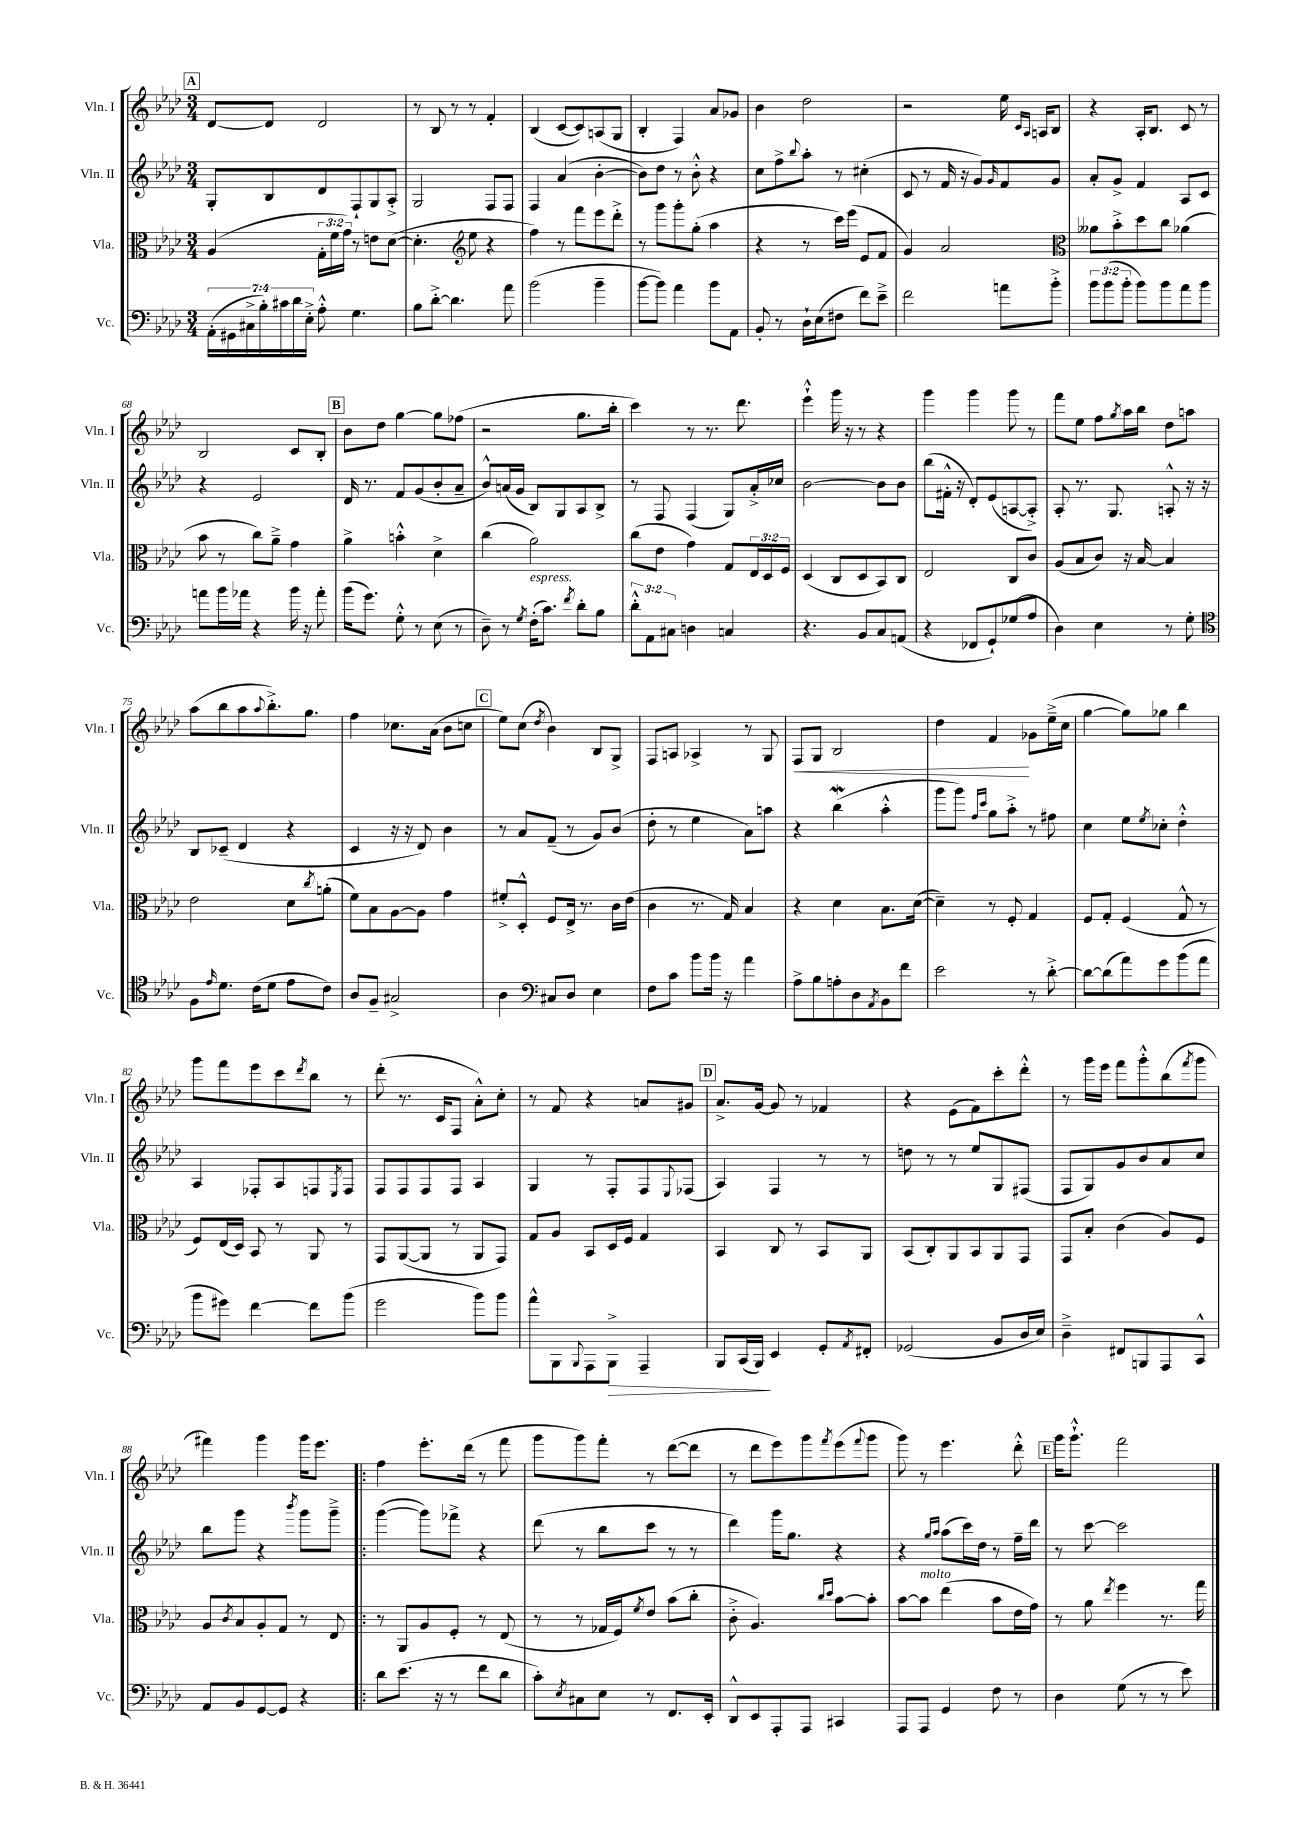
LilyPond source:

<<
\new StaffGroup <<
\new Staff = "s0" \with { instrumentName = "Vln. I" shortInstrumentName = "Vln. I" } {
    \clef treble \key aes \major \numericTimeSignature \time 3/4
    \mark \markup { \box "A" } des'8~ des'8 des'2 |
    r8 bes8 r8 r8 f'4-. |
    bes4( c'8~ c'8) a8( g8 |
    bes4-. f4) aes'8 ges'8 |
    bes'4 des''2 |
    r2 ees''16 \grace { c'16 aes16 } a16 bes8 |
    r4 aes16-. bes8. c'8 r8 |
    bes2 c'8 bes8-. |
    \mark \markup { \box "B" } bes'8 des''8 g''4~ g''8 fes''8( |
    r2 g''8. bes''16-. |
    c'''4) r8 r8. des'''8. |
    ees'''4-!-^ g'''16 r16 r8 r4 |
    g'''4 g'''4 g'''8 r8 |
    f'''8 ees''8 f''8 \acciaccatura { g''8 } aes''16 bes''16 des''8 a''8 |
    aes''8( bes''8 aes''8 \appoggiatura { aes''8 } bes''8.-.->) g''8. |
    f''4 ces''8. aes'16( bes'8 c''8 |
    \mark \markup { \box "C" } ees''8) c''8( \acciaccatura { des''8 } bes'4) bes8 g8-> |
    f8 a8 aes4-> r8 g8 |
    f8\< g8 bes2 |
    des''4 f'4\! ges'8 ees''16--->( c''16 |
    g''4~ g''8) ges''8 bes''4 |
    g'''8 f'''8 ees'''8 c'''8 \acciaccatura { des'''8 } bes''8 r8 |
    des'''8-.( r8. c'16 f8 aes'8-.-^) c''8-. |
    r8 f'8 r4 a'8 gis'8 |
    \mark \markup { \box "D" } aes'8.-> g'16~ g'8 r8 fes'4 |
    r4 ees'8( f'8) c'''8-. des'''8-.-^ |
    r8 g'''16 ees'''16 f'''8 g'''8-.-^ bes''8( \acciaccatura { f'''8 } g'''8 |
    fis'''4) g'''4 g'''16 ees'''8. |
    \bar ".|:" f''4 ees'''8.-. des'''16( r8 f'''8 |
    g'''8 g'''8) f'''8-. r8 des'''8~( des'''8 |
    r8 des'''8 ees'''8) g'''8 \acciaccatura { f'''8 } ees'''8( \appoggiatura { f'''8 } g'''8 |
    g'''8) r8 ees'''4. des'''8-.-^ |
    \mark \markup { \box "E" } g'''16 g'''8.-!-^ f'''2 \bar "|." |
}
\new Staff = "s1" \with { instrumentName = "Vln. II" shortInstrumentName = "Vln. II" } {
    \clef treble \key aes \major \numericTimeSignature \time 3/4
    \mark \markup { \box "A" } g8-. bes8 des'8 f8-! g8 aes8-.-> |
    g2 f8 f8 |
    f4 aes'4( bes'4~-. |
    bes'8) des''8 r8 bes'8-.-^ r4 |
    c''8 f''8-> \appoggiatura { bes''8 } aes''8-. r8 cis''4-.( |
    c'8 r8 f'16 r16 g'8) \grace { g'16 } f'8 g'8 |
    aes'8-. g'8-> f'4 aes8 c'8 |
    r4 ees'2 |
    \mark \markup { \box "B" } des'16 r8. f'8 g'8( bes'8-. aes'8-- |
    bes'8-^) a'16( g'16 bes8) g8 aes8 bes8-> |
    r8 f8 f4( g8) aes'16-.-> ces''16 |
    bes'2~ bes'8 bes'8 |
    bes''8( fis'16-.-^ r16 des'8-.) ees'8( a8~ a8-.->) |
    aes8-. r8. g8. a8-.-^ r16 r16 |
    bes8 ces'8--( des'4 r4 |
    c'4 r16 r16 des'8) bes'4 |
    \mark \markup { \box "C" } r8 aes'8 f'8--( r8 g'8) bes'8( |
    des''8-. r8 ees''4 aes'8) a''8 |
    r4 bes''4\mordent( aes''4-.-^ |
    g'''8 g'''8) \grace { f''16 c'''16 } g''8 aes''8-.-> r8 fis''8 |
    c''4 ees''8 \acciaccatura { ees''8 } ces''8-. des''4-.-^ |
    aes4 fes8-. aes8 f8 \acciaccatura { ees8 } f8 |
    f8 f8 f8 f8 aes4 |
    g4 r8 f8-. f8 \appoggiatura { ees8 } fes8( |
    \mark \markup { \box "D" } aes4) f4 r8 r8 |
    d''8 r8 r8 ees''8 g8 fis8( |
    f8 g8) g'8 bes'8 aes'8 c''8 |
    bes''8 g'''8 r4 \acciaccatura { bes'''8 } g'''8 g'''8---> |
    \bar ".|:" g'''4~( g'''8) fes'''8-> r4 |
    des'''8( r8 bes''8 c'''8 r8 r8 |
    des'''4) g'''16 g''8. r4 |
    r4 \grace { g''16 aes''16 } aes''8( c'''16) des''16 r8 f''16-- des'''16 |
    \mark \markup { \box "E" } r8 c'''8~ c'''2 \bar "|." |
}
\new Staff = "s2" \with { instrumentName = "Vla." shortInstrumentName = "Vla." } {
    \clef alto \key aes \major \numericTimeSignature \time 3/4 \override Staff.TupletNumber.text = #tuplet-number::calc-fraction-text
    \mark \markup { \box "A" } aes4( \tuplet 3/2 { g16-. f'16 g'16) } r8 e'8 des'8~( |
    des'4.-. \clef treble ees''8 r4 |
    f''4) r8 f'''8 ees'''8 des'''8-.-> |
    r8 g'''8 g'''8-. g''8-.( aes''4 |
    r4 r8 c'''16) ees'''16( ees'8 f'8 |
    g'4) aes'2 |
    \clef alto aeses'8 bes'8-.-> des''8 c''8 aes'4( |
    bes'8 r8 c''8) aes'8---> g'4 |
    \mark \markup { \box "B" } aes'4-> b'4-.-^ des'4-> |
    c''4( aes'2) |
    c''8( ees'8 g'4) g8 \tuplet 3/2 { ees16 des16 f16 } |
    des4( c8 des8 bes,8) c8 |
    ees2 c8 c'8 |
    aes8( bes8 c'8) r16 bes16~ bes4 |
    ees'2 des'8 \acciaccatura { c''8 } a'8-.( |
    f'8) bes8 aes8~ aes8 g'4 |
    \mark \markup { \box "C" } fis'8-.-> des8-.-^ f8 ees16-> r8. c'16 ees'16( |
    c'4 r8. g16) bes4 |
    r4 des'4 bes8. des'16~( |
    des'4--) r8 f8-. g4 |
    f8 g8-. f4( g8-^ r8 |
    f8) ees16( des16) bes,8 r8 aes,8 r8 |
    g,8 aes,8~( aes,8 r8 aes,8 g,8) |
    g8 aes8 bes,8 des16 f16 g4 |
    \mark \markup { \box "D" } bes,4 c8 r8 bes,8 aes,8 |
    bes,8( c8-.) aes,8 bes,8 aes,8 g,8 |
    g,8 bes8-. c'4( aes8) f8 |
    aes8 \acciaccatura { c'8 } bes8 aes8-. g8 r8 ees8 |
    \bar ".|:" r8 aes,8 aes8 f8-. r8 ees8( |
    r8 r8 ges16 f16) \acciaccatura { f'8 } ees'8 bes'8( c''8-. |
    c'8-.-> aes4.) \grace { c''16 des''16 } bes'8~ bes'8-. |
    bes'8~ bes'8^\markup { \italic "molto" } ees''4( bes'8 ees'16 g'16) |
    \mark \markup { \box "E" } r8 aes'8 \acciaccatura { ees''8 } f''4 r8. g''16 \bar "|." |
}
\new Staff = "s3" \with { instrumentName = "Vc." shortInstrumentName = "Vc." } {
    \clef bass \key aes \major \numericTimeSignature \time 3/4 \override Staff.TupletNumber.text = #tuplet-number::calc-fraction-text
    \mark \markup { \box "A" } \tuplet 7/4 { aes,16-.( gis,16 cis16-> bes16-.) cis'16 des'16 ees16-.-> } aes8-.-^ g4. |
    bes8 des'8~-.-> des'4. aes'8 |
    bes'2( bes'4-- |
    bes'8~ bes'8) aes'4 bes'8 aes,8 |
    bes,8-. r8 des16-! ees16( fis8 f'8) ees'8---> |
    f'2 a'8 bes'8-.-> |
    \tuplet 3/2 { bes'8 bes'8( bes'8-. } bes'8) bes'8 aes'8 bes'8 |
    a'8 bes'16 aes'16 r4 bes'16 r16 aes'8-. |
    \mark \markup { \box "B" } bes'16( g'8.) g8-.-^ r8 ees8( r8 |
    des8--) r8 \acciaccatura { g8 } f16-.^\markup { \italic "espress." }( c'8.) \acciaccatura { f'8 } des'8-. bes8 |
    \tuplet 3/2 { des'8-.-^ aes,8 cis8 } d4 c4 |
    r4. bes,8 c8 a,8( |
    r4 fes,8 g,8-!) ges8( aes8 |
    des4) ees4 r8 g8-. |
    \clef tenor f8 \grace { ees'16 } des'8. c'16( des'8 ees'8 c'8) |
    aes8 f8-- gis2-> |
    \mark \markup { \box "C" } aes4 \clef bass cis8 des8 ees4 |
    f8 c'8 bes'8 bes'16 r16 aes'4 |
    aes8-> bes8 a8-. des8 \acciaccatura { aes,8 } bes,8 f'8 |
    ees'2 r8 des'8~-.-> |
    des'8~ des'8( aes'8) g'8 bes'8( aes'8 |
    bes'8 gis'8) f'4~ f'8 bes'8( |
    g'2 bes'8) bes'8 |
    aes'8-^ bes,,8 \appoggiatura { bes,,8 } aes,,8 bes,,8->\> aes,,4-- |
    \mark \markup { \box "D" } bes,,8 c,16( bes,,16\!) ees,4 g,8-. \acciaccatura { aes,8 } fis,8-. |
    ges,2( bes,8 des16 ees16) |
    des4---> fis,8 b,,8 aes,,8 c,8-^ |
    aes,8 bes,8 g,8~ g,8 r4 |
    \bar ".|:" des'8 ees'8.( r16 r8 f'8 des'8 |
    c'8-.) \acciaccatura { ees8 } cis8 ees8 r8 f,8. ees,16-. |
    des,8-^ ees,8 aes,,8-. aes,,8 cis,4 |
    aes,,8 aes,,8 g,4 f8 r8 |
    \mark \markup { \box "E" } des4 g8( r8 r8 ees'8) \bar "|." |
}
>>
>>
\layout { \context { \Score currentBarNumber = #61 } }
